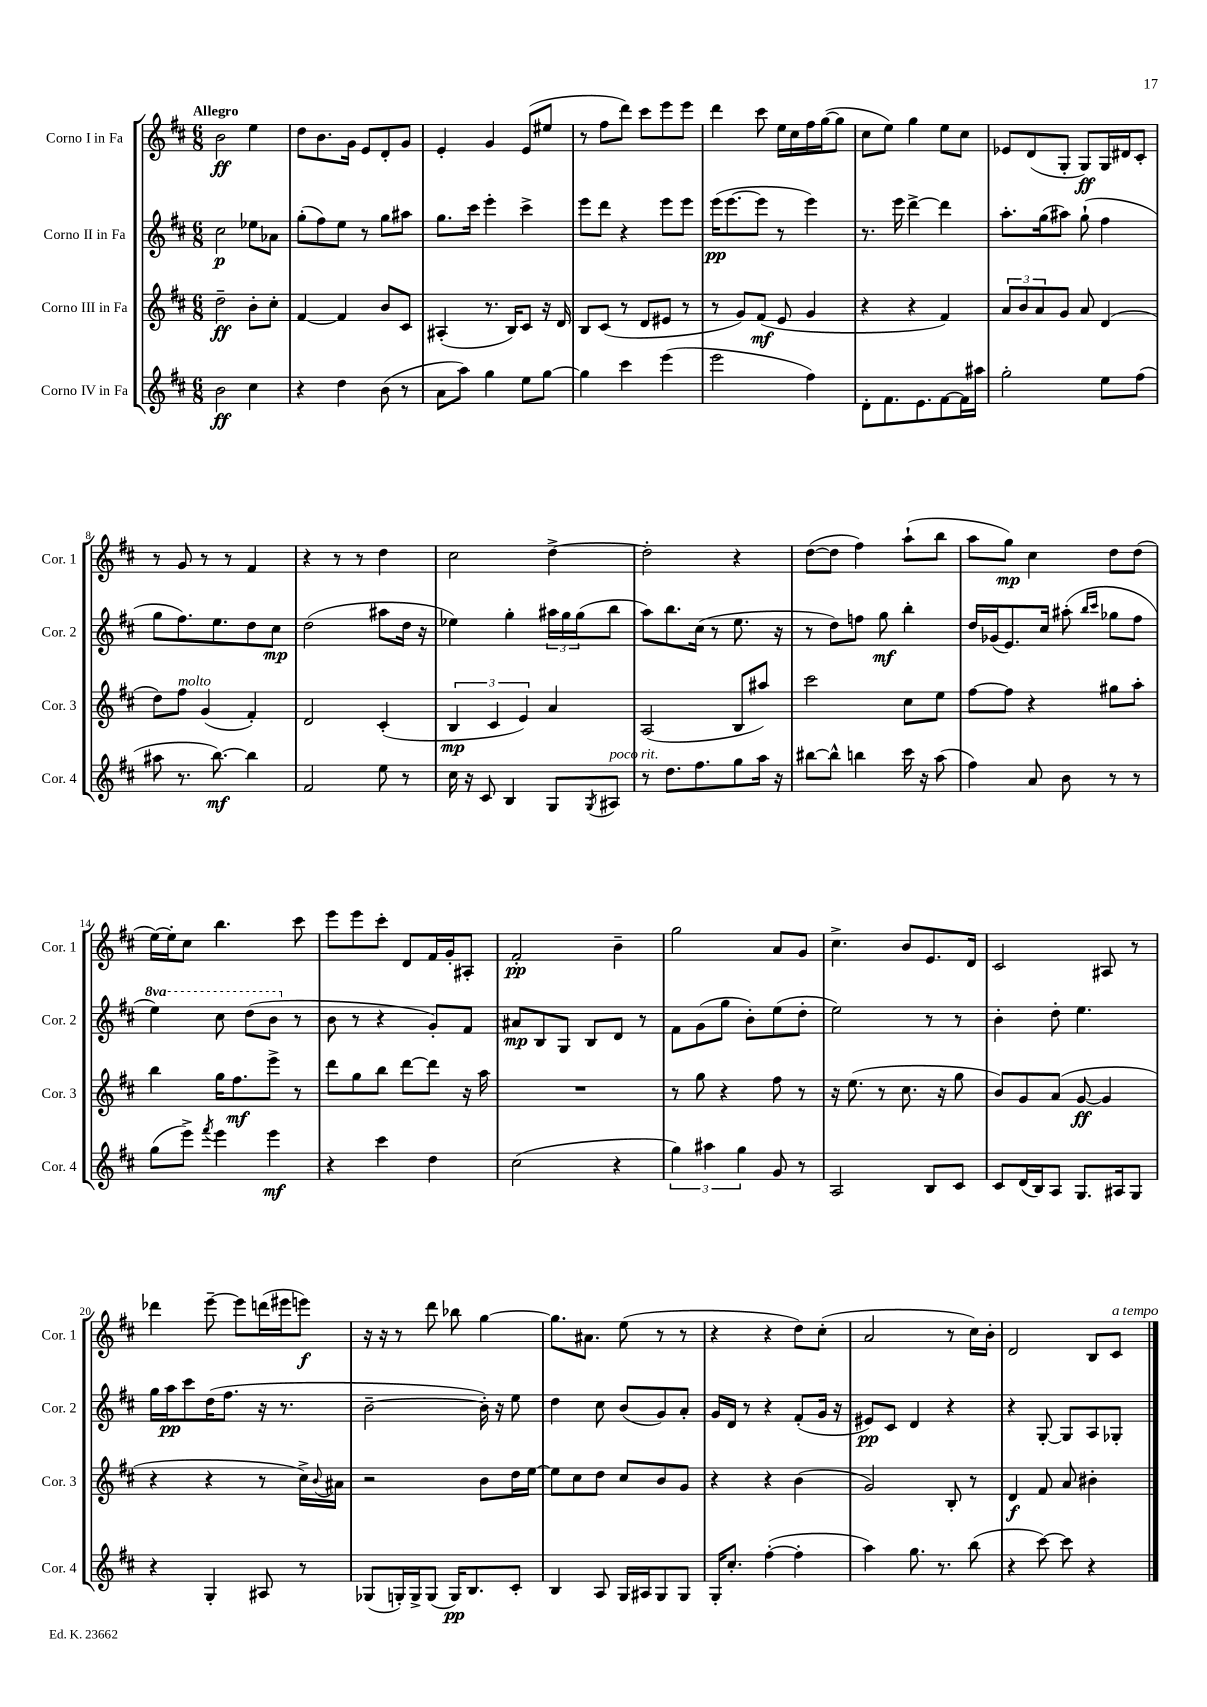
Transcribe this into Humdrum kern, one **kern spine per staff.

**kern	**kern	**kern	**kern
*staff4	*staff3	*staff2	*staff1
*clefG2	*clefG2	*clefG2	*clefG2
*k[f#c#]	*k[f#c#]	*k[f#c#]	*k[f#c#]
*M6/8	*M6/8	*M6/8	*M6/8
2b\	2dd~\	2cc#\	2b\
4cc#\	8b'\L	8ee-\L	4ee\
.	8cc#'\J	8a-\J	.
=	=	=	=
4r	[4f#/	(8gg'\L	8dd\L
.	.	8ff#\)	8.b\
4dd\	4f#/]	8ee\J	.
.	.	.	16g\Jk
.	.	8r	8e/L
(8b\	8b/L	8gg\L	8d'/
8r	8c#/J	8aa#\J	8g/J
=	=	=	=
8a\L	(4A#'/	8.gg\L	4e'/
8aa\J)	.	.	.
.	.	16ccc#\Jk	.
4gg\	8.r	4eee'\	4g/
.	16B/LK)	.	.
8ee\L	8c#/J	4ccc#^\	(8e/L
[8gg\J	16r	.	8ee#/J
.	16d/	.	.
=	=	=	=
4gg\]	8B/L	8eee\L	8r
.	(8c#/J	8ddd\J	8ff#\L
4ccc#\	8r	4r	8ddd\J)
.	8d/L	.	8ccc#\L
(4eee\	8e#/J	8eee\L	8eee\
.	8r	8eee\J	8eee\J
=	=	=	=
2eee\	8r	(16eee\LK	4ddd\
.	.	[8.eee\	.
.	8g/L)	.	.
.	(8f#/J	8eee\]J	8ccc#\
.	8e/	8r	16ee\LL
.	.	.	16cc#\
4ff#\)	4g/	4eee\)	16ff#\
.	.	.	([16gg\J
.	.	.	8gg\]J
=	=	=	=
8d'\L	4r	8.r	8cc#\L
8.f#\	.	.	8ee\J)
.	.	16eee\	.
.	4r	[4ddd^\	4gg\
8.e\	.	.	.
[8f#\	4f#/)	4ddd\]	8ee\L
16f#\]L	.	.	8cc#\J
16aa#\JJ	.	.	.
=	=	=	=
2gg'\	12a/L	8.aa'\L	8e-/L
.	12b/	.	.
.	.	.	(8d/
.	12a/	.	.
.	.	(16gg\k	.
.	8g/J	8aa#\J)	8G'/J
.	8a/	(8gg`\	8G/L)
8ee\L	(4d/	4ff#\	16G/L
.	.	.	16d#/J
(8ff#\J	.	.	8c#'/J
=	=	=	=
8aa#\	8dd\L)	8gg\L	8r
8.r	8ff#\J	8.ff#\)	8g/
.	(4g/	.	8r
[8.bb\)	.	8.ee\	.
.	.	.	8r
4bb\]	4f#'/)	8dd\	4f#/
.	.	8cc#\J	.
=	=	=	=
2f#/	2d/	(2dd\	4r
.	.	.	8r
.	.	.	8r
8ee\	(4c#'/	8aa#\L	4dd\
8r	.	16dd\Jk	.
.	.	16r	.
=	=	=	=
16cc#\	6B/	4ee-\)	2cc#\
16r	.	.	.
8c#/	.	.	.
.	6c#/	.	.
4B/	.	4gg'\	.
.	6e/)	.	.
8G/L	4a/	24aa#\LL	[4dd^\
.	.	24gg\	.
.	.	(24gg\J	.
8qG/	.	.	.
8A#/J	.	8bb\J	.
=	=	=	=
8r	(2A/	8aa\L)	2dd'\]
8.dd\L	.	8.bb\	.
8.ff#\	.	(16cc#\Jk	.
.	.	8r	.
8gg\	8B/L	8.ee\	4r
16aa\Jk	8aa#/J)	.	.
16r	.	16r	.
=	=	=	=
[8bb#\L	2ccc#\	8r	([8dd\L
8bb#^^\]J	.	8dd\L)	8dd\]J
4bb\	.	8ff\J	4ff#\)
.	.	8gg\	.
16ccc#\	8cc#\L	4bb'\	(8aa`\L
16r	.	.	.
(8aa\	8ee\J	.	8bb\J
=	=	=	=
4ff#\)	[8ff#\L	16dd/LL	8aa\L
.	.	(16g-/J	.
.	8ff#\]J	8.e/)	8gg\J)
8a/	4r	.	4cc#\
.	.	16cc#/Jk	.
8b\	.	(8aa#'\	.
.	.	16qqbb/LL	.
.	.	16qqccc#/JJ	.
8r	8gg#\L	8gg-\L	8dd\L
8r	8aa'\J	8ff#\J	(8dd\J
=	=	=	=
(8gg\L	4bb\	4eee\)	[16ee\LL)
.	.	.	16ee'\]J
8eee^\J)	.	.	8cc#\J
8qfff#/	.	.	.
4eee\	16gg\LK	8ccc#\	4.bb\
.	8.ff#\	.	.
.	.	(8ddd\L	.
4eee\	8eee^\J	8bb\J	.
.	8r	8r	8ccc#\
=	=	=	=
4r	8ddd\L	8b\	8eee\L
.	8gg\	8r	8eee\
4ccc#\	8bb\J	4r	8ccc#'\J
.	[8ddd\L	.	8d/L
4dd\	8ddd\]J	8g'/L)	16f#/L
.	.	.	16g'/J
.	16r	8f#/J	8A#'/J
.	16aa\	.	.
=	=	=	=
(2cc#\	2.r	8a#/L	2f#'/
.	.	8B/	.
.	.	8G/J	.
.	.	8B/L	.
4r	.	8d/J	4b~\
.	.	8r	.
=	=	=	=
6gg\)	8r	8f#\L	2gg\
.	8gg\	(8g\	.
6aa#\	.	.	.
.	4r	8gg\J	.
6gg\	.	.	.
.	.	8b'\L)	.
8g/	8ff#\	(8ee\	8a/L
8r	8r	8dd'\J	8g/J
=	=	=	=
2A/	16r	2ee\)	4.cc#^\
.	(8.ee\	.	.
.	8r	.	.
.	8.cc#\	.	8b/L
8B/L	.	8r	8.e/
.	16r	.	.
8c#/J	8gg\	8r	.
.	.	.	16d/Jk
=	=	=	=
8c#/L	8b/L)	4b'\	2c#/
(16d/L	8g/	.	.
16B/J)	.	.	.
8A/J	(8a/J	8dd'\	.
8.G/L	[8g/	4.ee\	.
.	4g/]	.	8A#/
16A#/k	.	.	.
8G/J	.	.	8r
=	=	=	=
4r	4r	16gg\LL	4ddd-\
.	.	16aa\J	.
.	.	8ccc#\	.
4G'/	4r	(16dd\K	[8eee~\
.	.	8.ff#\J	.
.	.	.	8eee\]L
8A#/	8r	16r	(16ddd\L
.	.	8.r	16eee#\J
8r	16cc#^\LL)	.	8eee\J)
.	8qqb/	.	.
.	16a#\JJ	.	.
=	=	=	=
(8G-/L	2r	[2b~\	16r
.	.	.	16r
16G'/L)	.	.	8r
16G^/J	.	.	.
(8G/J	.	.	8ddd\
16G/LK)	.	.	8bb-\
8.B/	.	.	.
.	8b\L	16b'\])	[4gg\
.	.	16r	.
8c#'/J	16dd\L	8ee\	.
.	[16ee\JJ	.	.
=	=	=	=
4B/	8ee\]L	4dd\	8.gg\]L
.	8cc#\	.	.
.	.	.	8.a#\J
8A/	8dd\J	8cc#\	.
16G/LL	8cc#/L	(8b/L	(8ee\
16A#/J	.	.	.
8G/	8b/	8g/)	8r
8G/J	8g/J	8a'/J	8r
=	=	=	=
16G'/LK	4r	16g/LL	4r
8.cc#'/J	.	16d/JJ	.
.	.	8r	.
([4ff#'\	4r	4r	4r
4ff#'\]	(4b\	(8f#'/L	8dd\L)
.	.	16g/Jk	(8cc#'\J
.	.	16r	.
=	=	=	=
4aa\)	2g/)	8e#/L)	2a/
.	.	8c#/J	.
8.gg\	.	4d/	.
8.r	.	.	.
.	8B'/	4r	8r
(8bb\	8r	.	16cc#\LL)
.	.	.	16b'\JJ
=	=	=	=
4r	4d/	4r	2d/
[8ccc#\)	8f#/	[8G'/	.
8ccc#\]	8a/	8G/]L	.
4r	4b#'\	8A/	8B/L
.	.	8G-'/J	8c#/J
==	==	==	==
*-	*-	*-	*-
